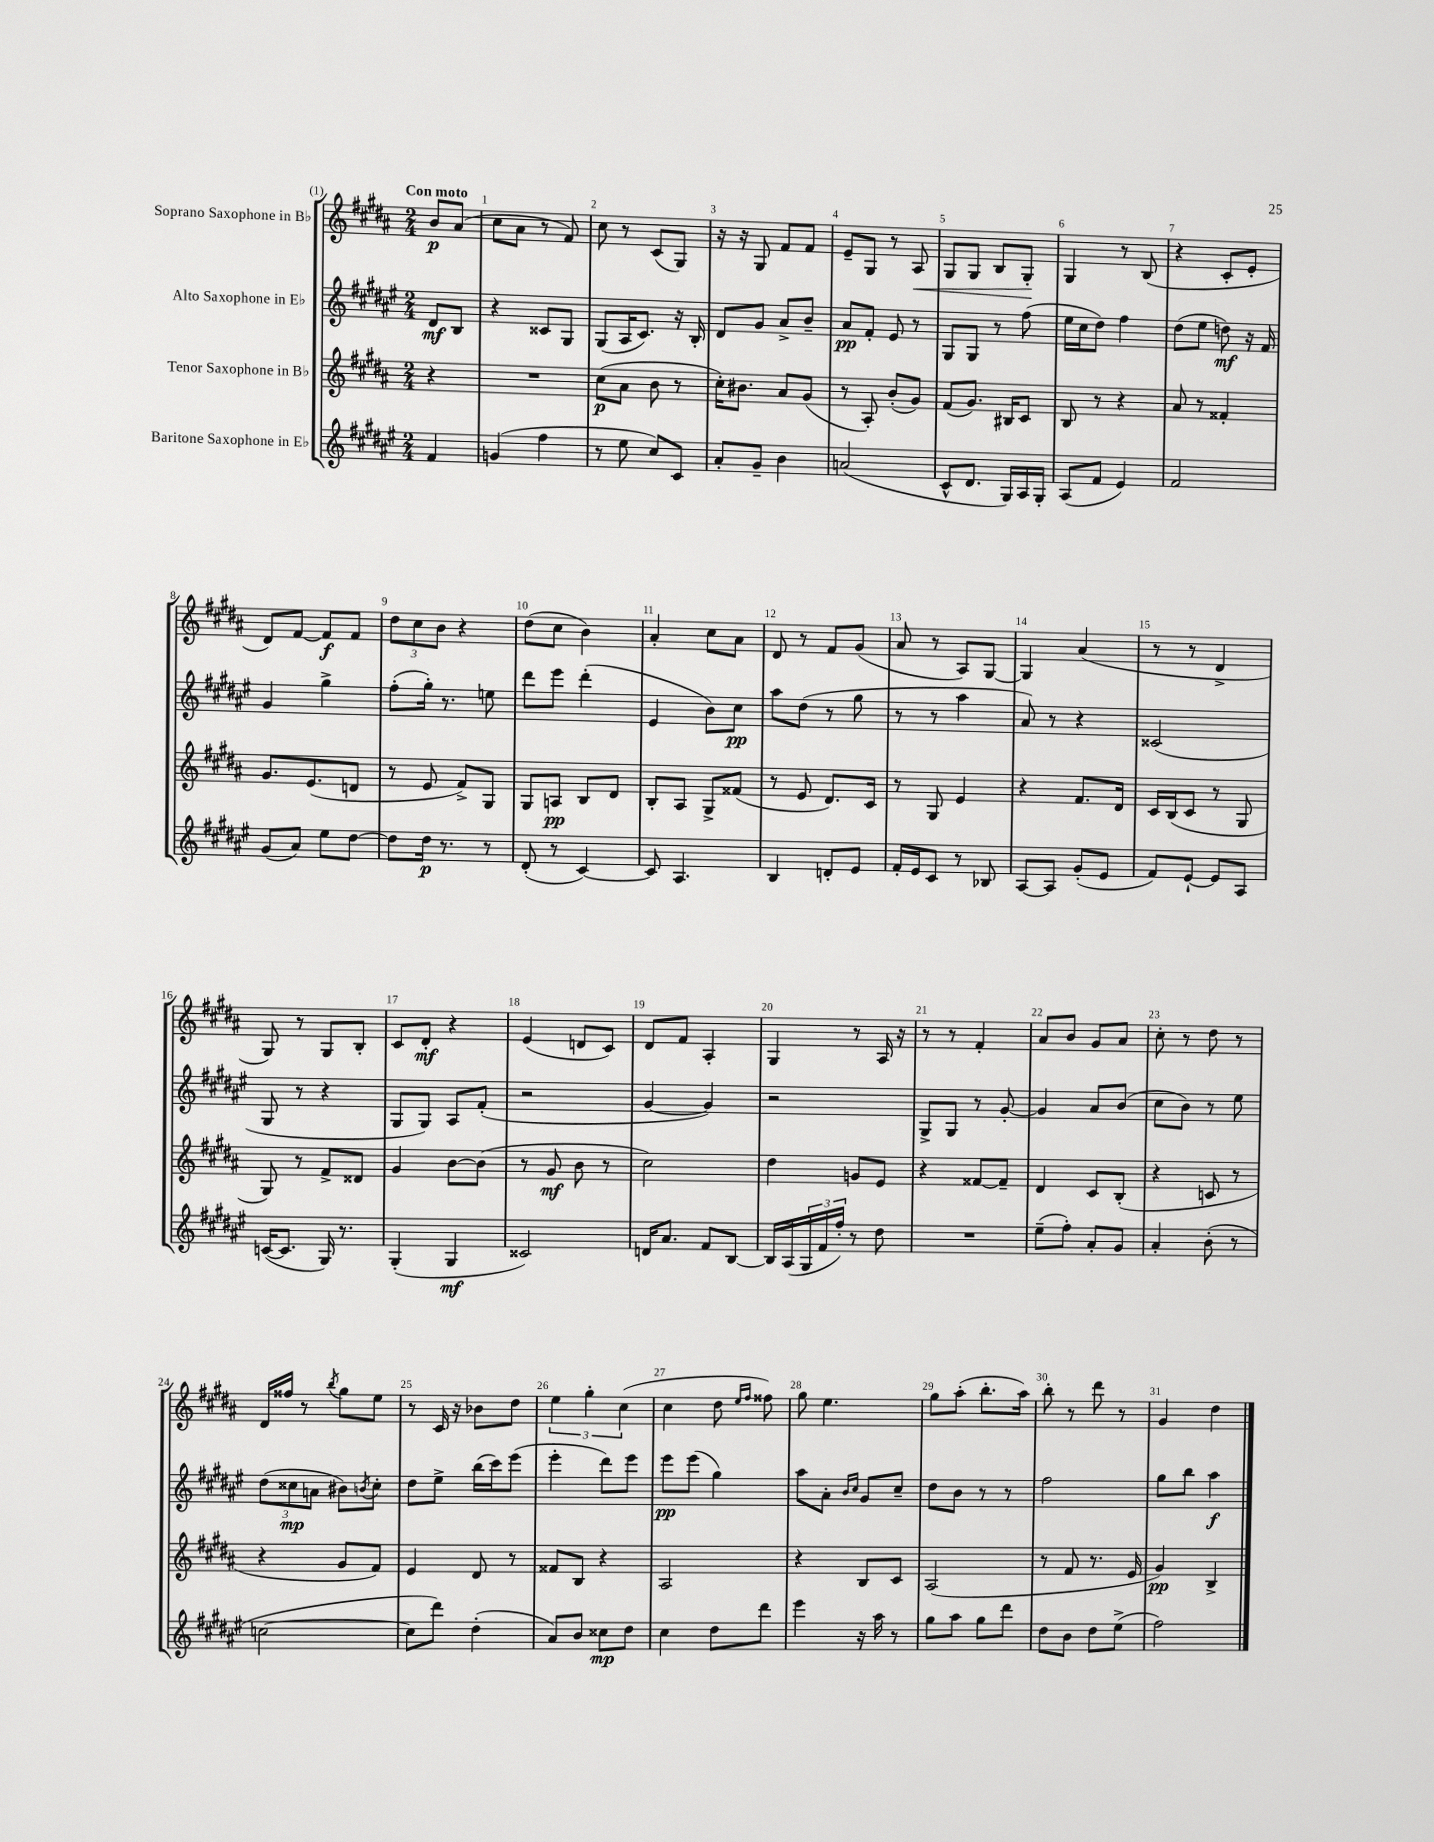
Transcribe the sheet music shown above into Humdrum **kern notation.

**kern	**dynam	**kern	**dynam	**kern	**dynam	**kern	**dynam
*part4	*part4	*part3	*part3	*part2	*part2	*part1	*part1
*staff4	*staff4	*staff3	*staff3	*staff2	*staff2	*staff1	*staff1
*I"Baritone Saxophone in E♭	*	*I"Tenor Saxophone in B♭	*	*I"Alto Saxophone in E♭	*	*I"Soprano Saxophone in B♭	*
*clefG2	*	*clefG2	*	*clefG2	*	*clefG2	*
*k[f#c#g#d#a#e#]	*	*k[f#c#g#d#a#]	*	*k[f#c#g#d#a#e#]	*	*k[f#c#g#d#a#]	*
*M2/4	*	*M2/4	*	*M2/4	*	*M2/4	*
=	=	=	=	=	=	=	=
!	!	!	!	!	!	!LO:TX:a:B:t=Con moto	!
4f#/	.	4r	.	8d#/L	mf	8b/L	p
.	.	.	.	8B/J	.	(8a#/J	.
=1	=1	=1	=1	=1	=1	=1	=1
(4gn/	.	2r	.	4r	.	8cc#\L	.
.	.	.	.	.	.	8a#\J	.
4ff#\	.	.	.	8c##X/L	.	8r	.
.	.	.	.	8G#/J	.	8f#/)	.
=2	=2	=2	=2	=2	=2	=2	=2
8r	.	(8cc#\L	p	(8G#/L	.	8cc#\	.
8ee#\	.	8a#\J	.	16A#/K	.	8r	.
.	.	.	.	8.c#/J)	.	.	.
8cc#/L)	.	8b\	.	.	.	(8c#/L	.
8c#/J	.	8r	.	16r	.	8G#/J)	.
.	.	.	.	16B'/	.	.	.
=3	=3	=3	=3	=3	=3	=3	=3
8a#'/L	.	16cc#'\KL)	.	8d#/L	.	16r	.
.	.	8.b#X\J	.	.	.	16r	.
8g#~/J	.	.	.	8g#/J	.	8G#/	.
4b\	.	8a#/L	.	8a#^/L	.	8f#/L	.
.	.	(8g#/J	.	8b~/J	.	8f#/J	.
=4	=4	=4	=4	=4	=4	=4	=4
(2an/	.	8r	.	8a#/L	pp	8e~/L	.
.	.	8A#'/)	.	8f#'/J	.	8G#/J	.
.	.	(8b'/L	.	8e#/	.	8r	.
!	!	!	!	!	!	!	!LO:HP:b
.	.	8g#/J)	.	8r	.	8A#/	<
=5	=5	=5	=5	=5	=5	=5	=5
8c#^^/L	.	(8f#/L	.	8G#/L	.	8G#/L	.
8.d#/J	.	8.g#/J)	.	8G#/J	.	8G#/J	.
.	.	.	.	8r	.	8B/L	.
16G#/LL)	.	16B#X/KL	.	.	.	.	.
16A#/	.	8c#/J	.	(8ff#\	.	8G#'/J	.
16G#'/JJ	.	.	.	.	.	.	.
.	.	.	.	.	.	.	[
=6	=6	=6	=6	=6	=6	=6	=6
(8A#/L	.	8B/	.	16ee#\LL	.	4G#/	.
.	.	.	.	16cc#\J	.	.	.
8f#/J	.	8r	.	8dd#\J)	.	.	.
4e#/)	.	4r	.	4ff#\	.	8r	.
.	.	.	.	.	.	(8B/	.
=7	=7	=7	=7	=7	=7	=7	=7
2f#/	.	8a#/	.	(8dd#\L	.	4r	.
.	.	8r	.	8ee#\J	.	.	.
.	.	4f##X'/	.	8ddn\)	mf	8c#'/L	.
.	.	.	.	16r	.	8e'/J	.
.	.	.	.	16f#/	.	.	.
!!LO:LB:g=z
=8	=8	=8	=8	=8	=8	=8	=8
(8g#/L	.	8.g#/L	.	4g#/	.	8d#/L)	.
8a#/J)	.	.	.	.	.	[8f#/J	.
.	.	(8.e/	.	.	.	.	.
8ee#\L	.	.	.	4gg#^\	.	8f#/L]	f
[8dd#\J	.	8dn/J	.	.	.	8f#/J	.
=9	=9	=9	=9	=9	=9	=9	=9
8dd#\L]	.	8r	.	(8ff#'\L	.	12dd#\L	.
.	.	.	.	.	.	12cc#\	.
16dd#\Jk	p	8e/	.	16gg#'\Jk)	.	.	.
.	.	.	.	.	.	12b\J	.
8.r	.	.	.	8.r	.	.	.
.	.	8f#^/L)	.	.	.	4r	.
8r	.	8G#/J	.	8een\	.	.	.
=10	=10	=10	=10	=10	=10	=10	=10
(8d#'/	.	8G#/L	.	8ddd#\L	.	(8dd#\L	.
8r	.	8An/J	pp	8eee#\J	.	8cc#\J	.
[4c#/)	.	8B/L	.	(4ddd#'\	.	4b\)	.
.	.	8d#/J	.	.	.	.	.
=11	=11	=11	=11	=11	=11	=11	=11
8c#/]	.	8B'/L	.	4e#/	.	4a#'/	.
4.A#/	.	8A#/J	.	.	.	.	.
.	.	8G#^/L	.	8b\L)	.	8cc#\L	.
.	.	(8f##X/J	.	8cc#\J	pp	8a#\J	.
=12	=12	=12	=12	=12	=12	=12	=12
4B/	.	8r	.	8aa#\L	.	8d#/	.
.	.	8e/	.	(8dd#\J	.	8r	.
8dn'/L	.	8.d#/L)	.	8r	.	8f#/L	.
8e#/J	.	.	.	8gg#\	.	(8g#/J	.
.	.	16c#/Jk	.	.	.	.	.
=13	=13	=13	=13	=13	=13	=13	=13
16f#'/LL	.	8r	.	8r	.	8a#/	.
16e#/J	.	.	.	.	.	.	.
8c#/J	.	8G#/	.	8r	.	8r	.
8r	.	4e/	.	4aa#\	.	8A#/L)	.
8B-X/	.	.	.	.	.	[8G#/J	.
=14	=14	=14	=14	=14	=14	=14	=14
[8A#/L	.	4r	.	8a#/)	.	4G#/]	.
8A#/J]	.	.	.	8r	.	.	.
(8g#'/L	.	8.f#/L	.	4r	.	(4a#/	.
8e#/J	.	.	.	.	.	.	.
.	.	16d#/Jk	.	.	.	.	.
=15	=15	=15	=15	=15	=15	=15	=15
8f#/L)	.	16c#/LL	.	(2c##X/	.	8r	.
.	.	(16B/J	.	.	.	.	.
[8e#`/J	.	8c#/J	.	.	.	8r	.
8e#/L]	.	8r	.	.	.	4d#^/	.
8A#/J	.	8G#/	.	.	.	.	.
!!LO:LB:g=z
=16	=16	=16	=16	=16	=16	=16	=16
([16cn/KL	.	8G#/)	.	8G#/	.	8G#/)	.
8.c/J]	.	.	.	.	.	.	.
.	.	8r	.	8r	.	8r	.
16G#/)	.	8f#^/L	.	4r	.	8G#/L	.
8.r	.	.	.	.	.	.	.
.	.	8d##X/J	.	.	.	8B'/J	.
=17	=17	=17	=17	=17	=17	=17	=17
(4G#'/	.	4g#/	.	8G#/L	.	8c#/L	.
.	.	.	.	8G#/J)	.	8d#'/J	mf
4G#/	mf	[8b\L	.	8A#/L	.	4r	.
.	.	(8b\J]	.	(8f#'/J	.	.	.
=18	=18	=18	=18	=18	=18	=18	=18
2c##X/)	.	8r	.	2r	.	(4e/	.
.	.	8g#/	mf	.	.	.	.
.	.	8b\	.	.	.	8dn/L	.
.	.	8r	.	.	.	8c#/J)	.
=19	=19	=19	=19	=19	=19	=19	=19
16dn/KL	.	2cc#\)	.	[4g#/	.	8d#/L	.
8.a#/J	.	.	.	.	.	.	.
.	.	.	.	.	.	8f#/J	.
8f#/L	.	.	.	4g#/])	.	4A#'/	.
[8B/J	.	.	.	.	.	.	.
=20	=20	=20	=20	=20	=20	=20	=20
16B/LL]	.	4dd#\	.	2r	.	4G#/	.
(16A#/	.	.	.	.	.	.	.
24G#/	.	.	.	.	.	.	.
24f#/	.	.	.	.	.	.	.
24ff#'/JJ)	.	.	.	.	.	.	.
8r	.	8gn/L	.	.	.	8r	.
8dd#\	.	8e/J	.	.	.	16A#/	.
.	.	.	.	.	.	16r	.
=21	=21	=21	=21	=21	=21	=21	=21
2r	.	4r	.	8G#^/L	.	8r	.
.	.	.	.	8G#/J	.	8r	.
.	.	[8f##X/L	.	8r	.	4f#'/	.
.	.	8f##~/J]	.	[8g#'/	.	.	.
=22	=22	=22	=22	=22	=22	=22	=22
(8ee#~\L	.	4d#/	.	4g#/]	.	8a#/L	.
8ff#'\J)	.	.	.	.	.	8b/J	.
8a#'/L	.	8c#/L	.	8a#/L	.	8g#/L	.
8g#/J	.	(8B'/J	.	(8b/J	.	8a#/J	.
=23	=23	=23	=23	=23	=23	=23	=23
4a#'/	.	4r	.	8cc#\L	.	8cc#'\	.
.	.	.	.	8b\J)	.	8r	.
(8b'\	.	8cn/	.	8r	.	8dd#\	.
8r	.	8r	.	8ee#\	.	8r	.
!!LO:LB:g=z
=24	=24	=24	=24	=24	=24	=24	=24
[2ccn\	.	4r	.	(12dd#\L	.	16d#/LL	.
.	.	.	.	.	.	16ff##X/JJ	.
.	.	.	.	12cc##X\	mp	.	.
.	.	.	.	.	.	8r	.
.	.	.	.	12an\J	.	.	.
.	.	.	.	.	.	8qbb/	.
.	.	8g#/L	.	8b#X\L)	.	8gg#\L	.
.	.	.	.	8qbn/	.	.	.
.	.	8f#/J)	.	8cc##'\J	.	8ee\J	.
=25	=25	=25	=25	=25	=25	=25	=25
8cc\L]	.	4e/	.	8dd#\L	.	8r	.
8ddd#\J)	.	.	.	8ee#^\J	.	16c#/	.
.	.	.	.	.	.	16r	.
(4dd#'\	.	8d#/	.	(16bb\LL	.	8b-X\L	.
.	.	.	.	16ccc#\J)	.	.	.
.	.	8r	.	(8eee#\J	.	8dd#\J	.
=26	=26	=26	=26	=26	=26	=26	=26
8a#/L)	.	8f##X/L	.	4eee#'\	.	6ee\	.
8b/J	.	8B/J	.	.	.	.	.
.	.	.	.	.	.	6gg#'\	.
8cc##X\L	mp	4r	.	8ddd#\L)	.	.	.
.	.	.	.	.	.	(6cc#\	.
8dd#\J	.	.	.	8eee#\J	.	.	.
=27	=27	=27	=27	=27	=27	=27	=27
4cc#\	.	2A#/	.	8eee#\L	pp	4cc#\	.
.	.	.	.	(8eee#\J	.	.	.
8dd#\L	.	.	.	4gg#\)	.	8dd#\	.
.	.	.	.	.	.	16qqee/LL	.
.	.	.	.	.	.	16qqff#/JJ	.
8ddd#\J	.	.	.	.	.	8ff##X\)	.
=28	=28	=28	=28	=28	=28	=28	=28
4eee#\	.	4r	.	8aa#\L	.	8gg#\	.
.	.	.	.	8a#'\J	.	4.ee\	.
.	.	.	.	16qqb/LL	.	.	.
.	.	.	.	16qqcc#/JJ	.	.	.
16r	.	8B/L	.	8g#/L	.	.	.
16aa#\	.	.	.	.	.	.	.
8r	.	8c#/J	.	8cc#~/J	.	.	.
=29	=29	=29	=29	=29	=29	=29	=29
8gg#\L	.	(2A#/	.	8dd#\L	.	8gg#\L	.
8aa#\J	.	.	.	8b\J	.	(8aa#'\J	.
8gg#\L	.	.	.	8r	.	8.bb'\L	.
8ddd#\J	.	.	.	8r	.	.	.
.	.	.	.	.	.	16aa#\Jk)	.
=30	=30	=30	=30	=30	=30	=30	=30
8dd#\L	.	8r	.	2ff#\	.	8bb'\	.
8b\J	.	8f#/	.	.	.	8r	.
8dd#\L	.	8.r	.	.	.	8ddd#\	.
(8ee#^\J	.	.	.	.	.	8r	.
.	.	16e/	.	.	.	.	.
=31	=31	=31	=31	=31	=31	=31	=31
2ff#\)	.	4g#/)	pp	8gg#\L	.	4g#/	.
.	.	.	.	8bb\J	.	.	.
.	.	4B^/	.	4aa#\	f	4dd#\	.
==	==	==	==	==	==	==	==
*-	*-	*-	*-	*-	*-	*-	*-
